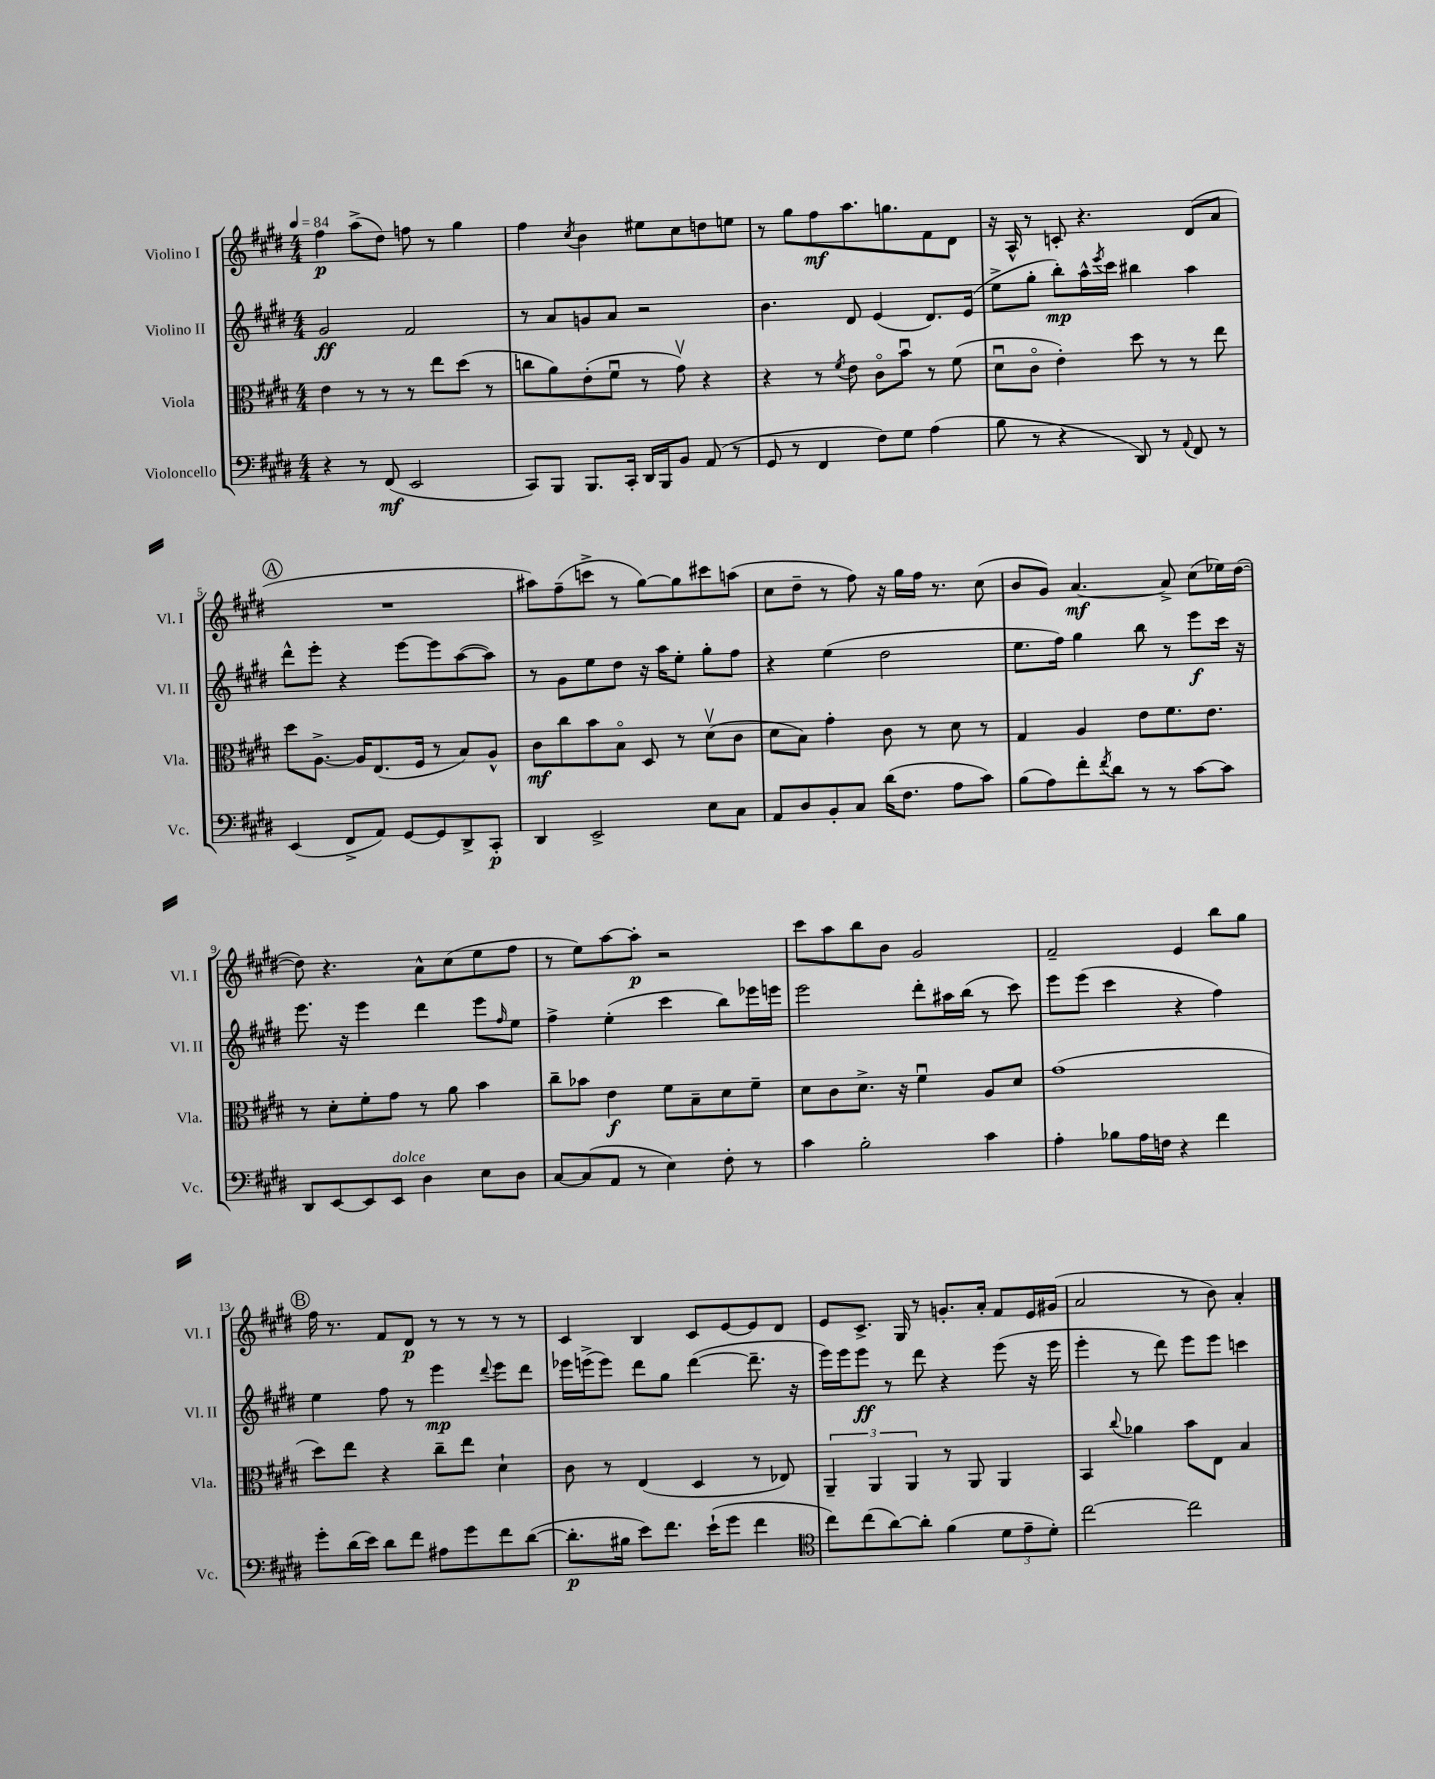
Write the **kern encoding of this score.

**kern	**kern	**kern	**kern
*staff4	*staff3	*staff2	*staff1
*clefF4	*clefC3	*clefG2	*clefG2
*k[f#c#g#d#]	*k[f#c#g#d#]	*k[f#c#g#d#]	*k[f#c#g#d#]
*M4/4	*M4/4	*M4/4	*M4/4
*MM84	*MM84	*MM84	*MM84
4r	4e\	2g#/	4ff#\
8r	8r	.	(8aa^\L
(8FF#/	8r	.	8dd#\J)
2EE/	8r	2f#/	8ff\
.	8ee\L	.	8r
.	(8dd#\J	.	4gg#\
.	8r	.	.
=	=	=	=
8CC#/L)	8cc\L	8r	4ff#\
8BBB/J	8a\)	8a/L	.
.	.	.	8qcc#/
8.BBB/L	(8e'\	8g/	4b\
.	8f#u\J	8a/J	.
16CC#'/Jk	.	.	.
16DD#/LL	8r	2r	8ee#\L
16BBB/J	.	.	.
8BB/J	8g#v\)	.	8cc#\
(8AA/	4r	.	8dd\
8r	.	.	8ee\J
=	=	=	=
8GG#/	4r	4.b\	8r
8r	.	.	8gg#\L
4FF#/	8r	.	8ff#\
.	8qf#/	.	.
.	8e\	8d#/	8.aa\
8F#\L)	8c#o\L	(4e/	.
.	.	.	8.gg\
8G#\J	8bu\J	.	.
(4A\	8r	8.d#/L)	8f#\
.	(8f#\	.	8d#\J
.	.	(16e/Jk	.
=	=	=	=
8B\	8d#u\L	8ee^\L	16r
.	.	.	16A^^/
8r	8c#o\J	8gg#'\J	8r
4r	4e'\)	8bb'\L)	8c'/
.	.	16aa^^\L	4.r
.	.	8qeee/	.
.	.	16ccc#\JJ	.
8DD#/)	8dd#\	4bb#\	.
8r	8r	.	.
8qqAA/	.	.	.
8FF#/	8r	4aa\	(8d#/L
8r	8ee\	.	8a/J
=	=	=	=
(4EE/	8dd#\L	8ddd#^^\L	1r
.	[8.A^\J	8eee'\J	.
8FF#^/L	.	4r	.
.	16A/]LK	.	.
8AA/J)	(8.E/	.	.
[8GG#/L	.	[8eee\L	.
.	16F#/Jk	.	.
8GG#/]	8r	8eee\]	.
8DD#^/	8B/L)	([8aa\	.
8CC#'/J	8A^^/J	8aa\]J)	.
=	=	=	=
4DD#/	8c#\L	8r	8aa#\L)
.	8cc#\	8g#\L	(8ff#~\
2EE^/	8b\	8ee\	8ccc^\J
.	8Bo\J	8dd#\J	8r
.	8D#/	16r	[8gg#\L)
.	.	16aa\LK	.
.	8r	8ee'\J	8gg#\]
8E\L	(8d#v\L	8gg#'\L	8ccc#\
8C#\J	8c#\J	8ff#\J	(8aa\J
=	=	=	=
8AA/L	8d#\L	4r	8cc#\L
8D#/	8B\J)	.	8dd#~\J
8BB'/	4g#'\	(4ee\	8r
8C#/J	.	.	8ff#\)
(16d#\LK	8c#\	2dd#\	16r
8.F#\J	.	.	16gg#\LL
.	8r	.	16ff#\JJ
.	.	.	8.r
8A\L	8d#\	.	.
8c#\J)	8r	.	(8cc#\
=	=	=	=
(8B\L	4G#/	8.ee\L	8b/L
8A\)	.	.	8g#/J)
.	.	16ff#\Jk)	.
8f#'\	4A/	4gg#\	[4.a/
8qf#/	.	.	.
8d#\J	.	.	.
8r	8e\L	8bb\	.
8r	8.f#\	8r	8a^/]
[8c#\L	.	8eee\L	(8cc#\L
.	8.e\J	.	.
8c#\]J	.	16ccc#\Jk	16ee-\L)
.	.	16r	([16dd#\JJ
=	=	=	=
8DD#/L	8r	8.eee\	8dd#\])
[8EE/	8d#'\L	.	4.r
.	.	16r	.
8EE/]	8f#'\	4eee\	.
8EE/J	8g#\J	.	.
4D#\	8r	4ddd#\	8a^^\L
.	8a\	.	(8cc#\
8E\L	4b\	8eee\L	8ee\
.	.	16qqff#/	.
8D#\J	.	8ee\J	8ff#\J
=	=	=	=
[8C#/L	8cc#~\L	4ff#^\	8r
(8C#/]	8b-\J	.	8ee\L)
8AA/J	4e\	(4ee'\	[8aa\
8r	.	.	8aa'\]J
4E\)	8f#\L	4ccc#\	2r
.	8B~\	.	.
8F#'\	8d#\	8bb\L)	.
8r	8f#~\J	16eee-\L	.
.	.	16eee\JJ	.
=	=	=	=
4c#\	8d#\L	2eee\	8ccc#\L
.	8c#\	.	8aa\
2B'\	8.d#^\J	.	8bb\
.	.	.	8b\J
.	16r	.	.
.	4f#u\	8ddd#'\L	2g#/
.	.	16aa#\L	.
.	.	(16bb\JJ	.
4c#\	8A/L	8r	.
.	8d#/J	8ccc#\)	.
=	=	=	=
4A'\	(1g#	8eee\L	2f#~/
.	.	(8eee\J	.
8B-\L	.	4ccc#\	.
16A\L	.	.	.
16F\JJ	.	.	.
4r	.	4r	4e/
4f#\	.	4ff#\)	8bb\L
.	.	.	8gg#\J
=	=	=	=
8g#'\L	8dd#\L)	4ee\	16ff#\
.	.	.	8.r
(16d#\L	8ee\J	.	.
16e\JJ)	.	.	.
8d#\L	4r	8ff#\	8f#/L
8f#\J	.	8r	8d#/J
8A#\L	8cc#~\L	4eee\	8r
8g#\	8ee\J	.	8r
.	.	8qqddd#/	.
8f#\	4d#`\	8eee\L	8r
([8d#\J	.	8ddd#\J	8r
=	=	=	=
8.d#'\]L	8c#\	16eee-\LL	4c#/
.	.	(16eee^\J	.
.	8r	8eee\J)	.
16B#\Jk	.	.	.
8e\L)	(4E/	8ddd#\L	4B/
8.f#\J	.	8gg#\J	.
.	4D#/	([4ddd#\	8c#/L
(16e`\LK	.	.	.
8g#\J	.	.	[8e/
4f#\	8r	8.ddd#~\]	8e/]
.	8E-/)	.	8d#/J
.	.	16r	.
=	=	=	=
*clefC4	*	*	*
8cc#\L)	6AA~/	16eee\LL)	8e/L
.	.	16eee\J	.
(8cc#\	.	8eee\J	8.c#^/J
.	6AA/	.	.
[8a\)	.	8r	.
.	.	.	16G#/
.	6AA/	.	.
8a'\]J	.	8ddd#\	8r
(4f#\	8r	4r	8.g'/L
.	8AA/	.	.
.	.	.	16a'/Jk
12d#\L	4AA/	(8eee\	8f#/L
12e~\	.	.	.
.	.	16r	16e/L
12d#'\J)	.	.	.
.	.	16eee\	(16g#/JJ
=	=	=	=
[2cc#\	4BB/	4eee'\	2a/
.	8qqcc#/	.	.
.	4a-\	8r	.
.	.	8ddd#\)	.
2cc#\]	8b\L	8eee\L	8r
.	8E\J	8eee\J	8b\)
.	4B/	4ccc\	4a'/
==	==	==	==
*-	*-	*-	*-
